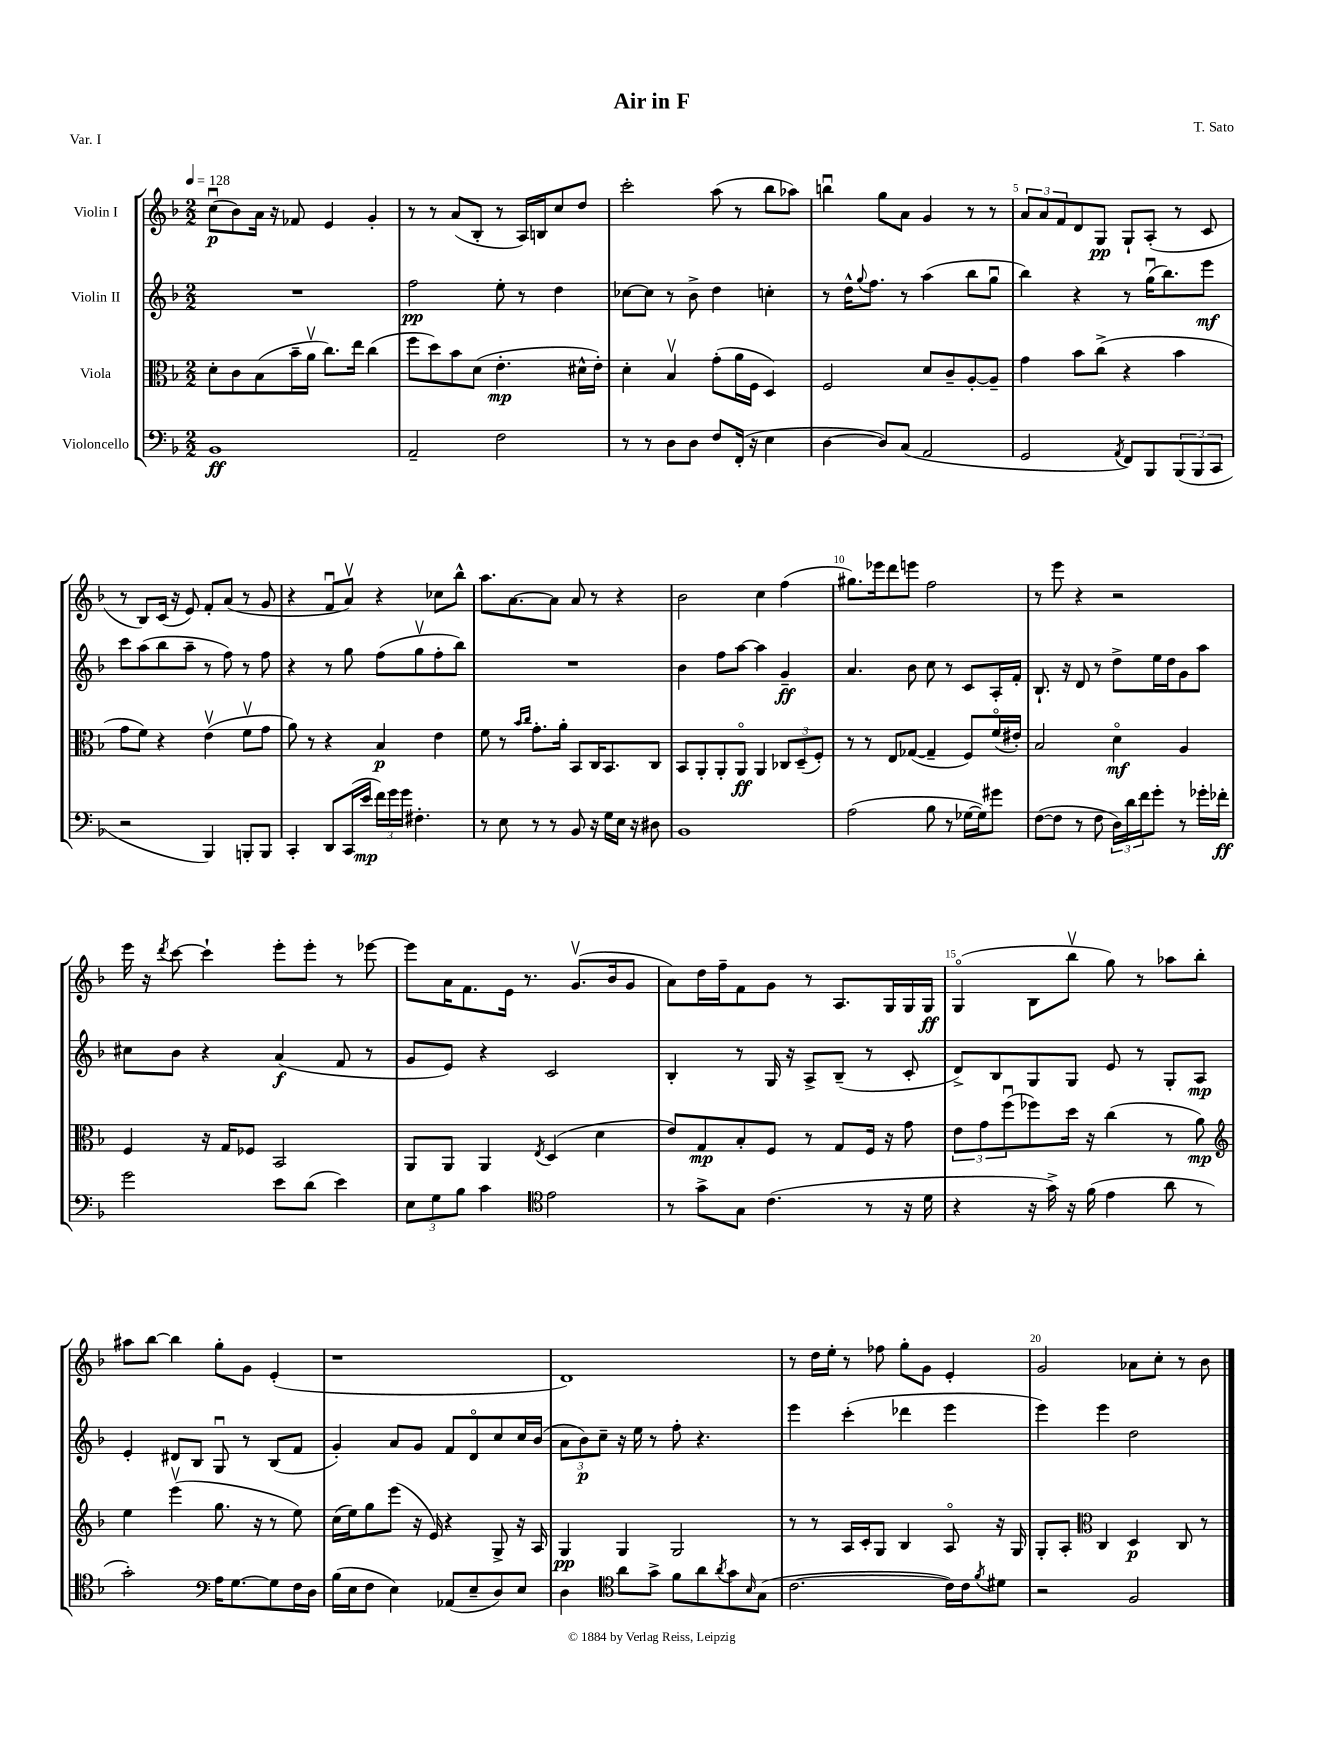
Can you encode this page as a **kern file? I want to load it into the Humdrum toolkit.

**kern	**kern	**kern	**kern
*staff4	*staff3	*staff2	*staff1
*clefF4	*clefC3	*clefG2	*clefG2
*k[b-]	*k[b-]	*k[b-]	*k[b-]
*M2/2	*M2/2	*M2/2	*M2/2
*MM128	*MM128	*MM128	*MM128
1BB-	8d'	1r	(8ccu
.	8c	.	8b-)
.	(8B-	.	16a
.	.	.	16r
.	16b-~	.	8f-
.	16av	.	.
.	8.cc)	.	4e
.	16ee	.	.
.	(4cc	.	4g'
=	=	=	=
2AA~	8ff	2ff	8r
.	8dd)	.	8r
.	8b-	.	(8a
.	(8d	.	8B-'
2F	4.e'	8ee'	8r
.	.	8r	16A)
.	.	.	16B
.	.	4dd	8cc
.	16d#^^	.	8dd
.	16e')	.	.
=	=	=	=
8r	4d'	[8cc-	2ccc'
8r	.	8cc-]	.
8D	4B-v	8r	.
8D	.	8b-^	.
8F	(8g'	4dd	(8aa
(16FF'	16a	.	8r
16r	16F	.	.
4E	4D)	4cc'	8bb-
.	.	.	8aa-)
=	=	=	=
[4D	2F	8r	4bbu
.	.	16dd^^	.
.	.	8qqgg	.
.	.	8.ff	.
8D])	.	.	8gg
(8C	.	8r	8a
2AA	8d	(4aa	4g
.	8c~	.	.
.	[8A'	8bb-	8r
.	8A~]	8ggu	8r
=	=	=	=
2GG	4g	4bb-)	12a
.	.	.	12a
.	.	.	12f
.	8b-	4r	8d
.	(8cc^	.	8G
8qAA	.	.	.
8FF)	4r	8r	8G`
8BBB-	.	(16ggu	(8A'
.	.	8.bb-)	.
(12BBB-	4b-	.	8r
12BBB-	.	.	.
.	.	8eee	8c
12CC	.	.	.
=	=	=	=
2r	8g	8ccc	8r
.	8f)	(8aa	8B-)
.	4r	8bb-	(16c
.	.	.	16r
.	.	8aa~	8e)
4BBB-)	(4ev	8r	8f'
.	.	8ff)	(8a
8BBB'	8fv	8r	8r
8BBB	8g	8ff	8g
=	=	=	=
4CC'	8a)	4r	4r
.	8r	.	.
8DD	4r	8r	8fu
(16CC	.	8gg	8av)
16e	.	.	.
24f)	4B-	(8ff	4r
24g	.	.	.
24g	.	.	.
4.F#'	.	8ggv	.
.	4e	8ff'	8cc-
.	.	8bb-)	8bb-^^
=	=	=	=
8r	8f	1r	8.aa
8E	8r	.	.
.	.	.	[8.a
.	16qqb-	.	.
.	16qqcc	.	.
8r	8.g'	.	.
8r	.	.	8a]
.	16a'	.	.
8BB-	8BB-	.	8a
16r	16C	.	8r
16G	8.BB-	.	.
16E	.	.	4r
16r	.	.	.
8D#	8C	.	.
=	=	=	=
1BB-	8BB-	4b-	2b-
.	8AA'	.	.
.	8AA'	8ff	.
.	8AAo	[8aa	.
.	4AA	4aa]	4cc
.	12C-	4g~	(4ff
.	(12D~	.	.
.	12F')	.	.
=	=	=	=
(2A	8r	4.a	8.gg#)
.	8r	.	.
.	.	.	16eee-
.	8E	.	8ddd
.	([8G-	8b-	8eee
8B-	4G-~]	8cc	2ff
8r	.	8r	.
[16G-	8F)	8c	.
16G-])	.	.	.
8g#	(16fo	16A'	.
.	16e#')	16f'	.
=	=	=	=
([8F	2B-	8.B-`	8r
8F]	.	.	8eee
.	.	16r	.
8r	.	8d	4r
8F	.	8r	.
24D)	4do	8dd^	2r
24d	.	.	.
24f	.	.	.
8g'	.	16ee	.
.	.	16dd	.
8r	4A	8g	.
16g-'	.	8aa	.
16f-'	.	.	.
=	=	=	=
2g	4F	8cc#	16eee
.	.	.	16r
.	.	.	8qddd
.	.	8b-	[8ccc
.	16r	4r	4ccc`]
.	16G	.	.
.	8F-	.	.
8e	2BB-	(4a	8eee'
(8d	.	.	8eee'
4e)	.	8f	8r
.	.	8r	[8eee-
=	=	=	=
12E	8AA	8g	8eee-]
12G	.	.	.
.	8AA	8e)	16a
12B-	.	.	.
.	.	.	8.f
4c	4AA	4r	.
.	.	.	16e
.	.	.	8.r
*clefC4	*	*	*
.	8qE	.	.
2e	(4D	2c	.
.	.	.	(8.gv
.	4d	.	.
.	.	.	16b-
.	.	.	8g
=	=	=	=
8r	8e)	4B-'	8a)
8g^	8G	.	16dd
.	.	.	16ff~
8G	8B-'	8r	8f
(4.c	8F	16G	8g
.	.	16r	.
.	8r	8A^	8r
.	8G	(8B-~	8.A
8r	16F	8r	.
.	16r	.	16G
16r	8g	8c'	16G
16d	.	.	16G
=	=	=	=
4r	12e	8d^)	(4Go
.	12g	.	.
.	.	8B-	.
.	(12ffu	.	.
16r	8ff-)	8G	8B-
16g^)	.	.	.
16r	16dd	8G	8bb-v
(16f	16r	.	.
4e	(4cc	8e	8gg)
.	.	8r	8r
8a	8r	8G'	8aa-
8r	8a)	8A	8bb-'
=	=	=	=
*	*clefG2	*	*
2g')	4ee	4e'	8aa#
.	.	.	[8bb-
.	(4eeev	8d#	4bb-]
.	.	8B-	.
*clefF4	*	*	*
16A	8.gg	8Gu	8gg'
[8.G	.	.	.
.	.	8r	8g
.	16r	.	.
8G]	8r	(8B-	(4e'
16F	8ee)	8f	.
16D	.	.	.
=	=	=	=
(16B-	(16cc	4g')	1r
16E	16ee)	.	.
8F	8gg	.	.
4E)	(8eee	8a	.
.	16r	8g	.
.	16e)	.	.
(8AA-	4r	8f	.
8E~	.	8do	.
8D)	8G^	8cc	.
8E	16r	16cc	.
.	16A	(16b-	.
=	=	=	=
4D	4G	12a	1d)
.	.	12b-)	.
.	.	12cc~	.
*clefC4	*	*	*
8a	4G	16r	.
.	.	16ee	.
8g^	.	8r	.
8f	2G	8ff'	.
8a	.	4.r	.
8qa	.	.	.
8g	.	.	.
16qqB-	.	.	.
(8G	.	.	.
=	=	=	=
[2.c	8r	4eee	8r
.	8r	.	16dd
.	.	.	16ee'
.	16A	(4ccc'	8r
.	16c'	.	.
.	8G	.	8ff-
.	4B-	4ddd-	8gg'
.	.	.	8g
16c])	8Ao	4eee	4e'
16c	.	.	.
8qf	.	.	.
8d#	16r	.	.
.	16G	.	.
=	=	=	=
2r	8G'	4eee)	2g
.	8A'	.	.
*	*clefC3	*	*
.	4C	4eee	.
2F	4D	2dd	8a-
.	.	.	8cc'
.	8C	.	8r
.	8r	.	8b-
==	==	==	==
*-	*-	*-	*-
